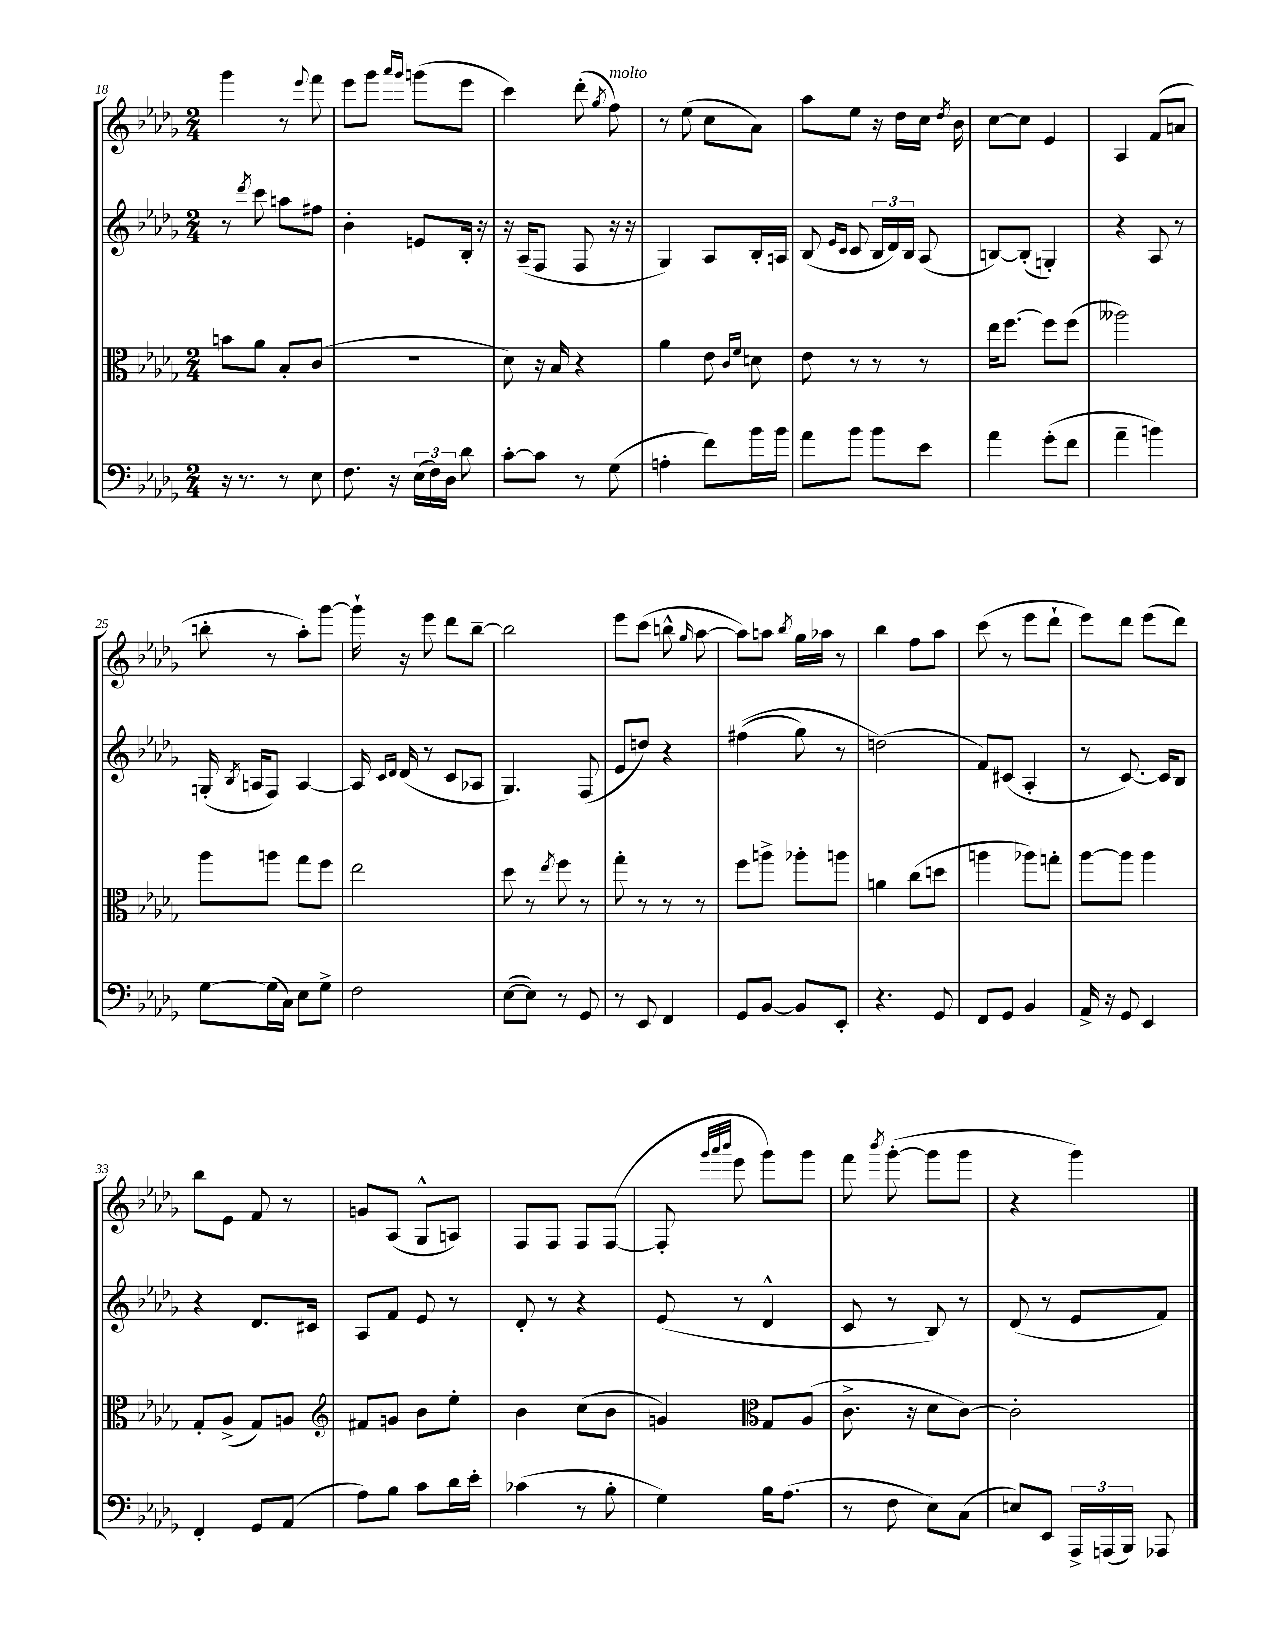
<<
\new StaffGroup <<
\new Staff = "s0" {
    \clef treble \key des \major \numericTimeSignature \time 2/4
    \autoBeamOff ges'''4 r8 \appoggiatura { ees'''8 } f'''8 |
    ees'''8[ ges'''8] \grace { aes'''16[ ges'''16] } g'''8[( ees'''8] |
    c'''4) des'''8-.( \acciaccatura { ges''8 } f''8^\markup { \italic "molto" }) |
    r8 ees''8( c''8[ aes'8]) |
    aes''8[ ees''8] r16 des''16[ c''16] \acciaccatura { des''8 } bes'16 |
    c''8[~ c''8] ees'4 |
    aes4 f'8[( a'8] |
    b''8-. r8 aes''8[-.) ges'''8]~ |
    ges'''16-! r16 ees'''8 des'''8[ bes''8]~-- |
    bes''2 |
    ees'''8[ c'''8]( b''8-^ \grace { ges''16 } aes''8~ |
    aes''8[) a''8] \acciaccatura { bes''8 } ges''16[ aes''16] r8 |
    bes''4 f''8[ aes''8] |
    c'''8( r8 ees'''8[ des'''8]-! |
    ees'''8[) des'''8] ees'''8[( des'''8]) |
    bes''8[ ees'8] f'8 r8 |
    g'8[ aes8]( ges8[-^ a8]) |
    f8[ f8] f8[ f8]~( |
    f8-. \grace { ges'''32[ aes'''32 bes'''32] } ees'''8 ges'''8[) ges'''8] |
    f'''8 \acciaccatura { bes'''8 } ges'''8~-.( ges'''8[ ges'''8] |
    r4 ges'''4) \bar "|." |
}
\new Staff = "s1" {
    \clef treble \key des \major \numericTimeSignature \time 2/4
    \autoBeamOff r8 \acciaccatura { des'''8 } c'''8 a''8[ fis''8] |
    bes'4-. e'8[ bes16]-. r16 |
    r16 aes16[--( f8] f8 r16 r16 |
    ges4) aes8[ bes16-. a16] |
    bes8( \grace { ees'16[ c'16] } c'8 \tuplet 3/2 { bes16[ des'16) bes16] } aes8( |
    b8[~) b8]-.( g4-.) |
    r4 aes8 r8 |
    g16-.( \acciaccatura { bes8 } a16[ f8]) a4~ |
    a16 \grace { c'16[ des'16] } des'16( r8 c'8[ aes8] |
    ges4.) f8( |
    ees'8[ d''8]) r4 |
    fis''4(\( ges''8) r8 |
    d''2(\) |
    f'8[) cis'8]( aes4-. |
    r8 c'8.~) c'16[ bes8] |
    r4 des'8.[ cis'16] |
    aes8[ f'8] ees'8 r8 |
    des'8-. r8 r4 |
    ees'8( r8 des'4-^ |
    c'8 r8 bes8) r8 |
    des'8( r8 ees'8[ f'8]) \bar "|." |
}
\new Staff = "s2" {
    \clef alto \key des \major \numericTimeSignature \time 2/4
    \autoBeamOff b'8[ aes'8] bes8[-. c'8]( |
    R2 |
    des'8) r16 bes16 r4 |
    aes'4 ees'8 \grace { c'16[ f'16] } d'8 |
    ees'8 r8 r8 r8 |
    ees''16[ f''8.]~ f''8[ f''8]( |
    aeses''2) |
    aes''8[ a''8] ges''8[ f''8] |
    ees''2 |
    des''8 r8 \acciaccatura { ees''8 } f''8 r8 |
    ges''8-. r8 r8 r8 |
    f''8[ a''8]-> aes''8[-. a''8] |
    a'4 c''8[( d''8] |
    a''4 aes''8[) g''8]-. |
    aes''8[~ aes''8] aes''4 |
    ges8[-. aes8]->( ges8[) a8] |
    \clef treble fis'8[ g'8] bes'8[ ees''8]-. |
    bes'4 c''8[( bes'8] |
    g'4) \clef alto ges8[ aes8]( |
    c'8.-> r16 des'8[ c'8]~) |
    c'2-. \bar "|." |
}
\new Staff = "s3" {
    \clef bass \key des \major \numericTimeSignature \time 2/4
    \autoBeamOff r16 r8. r8 ees8 |
    f8. r16 \tuplet 3/2 { ees16[( f16) des16] } des'8 |
    c'8[~-. c'8] r8 ges8( |
    a4-. f'8[) bes'16 bes'16] |
    aes'8[ bes'8] bes'8[ ees'8] |
    aes'4 ges'8[-.( f'8] |
    aes'4-- b'4) |
    ges8[~ ges16( c16]) ees8[ ges8]-> |
    f2 |
    ees8[~( ees8]) r8 ges,8 |
    r8 ees,8 f,4 |
    ges,8[ bes,8]~ bes,8[ ees,8]-. |
    r4. ges,8 |
    f,8[ ges,8] bes,4 |
    aes,16-> r16 ges,8 ees,4 |
    f,4-. ges,8[ aes,8]( |
    aes8[) bes8] c'8[ des'16 ees'16]-. |
    ces'4( r8 bes8-. |
    ges4) bes16[ aes8.]( |
    r8 f8 ees8[) c8]( |
    e8[) ees,8] \tuplet 3/2 { aes,,16[-> a,,16( bes,,16]) } aes,,8 \bar "|." |
}
>>
>>
\layout { \context { \Score currentBarNumber = #18 } }
